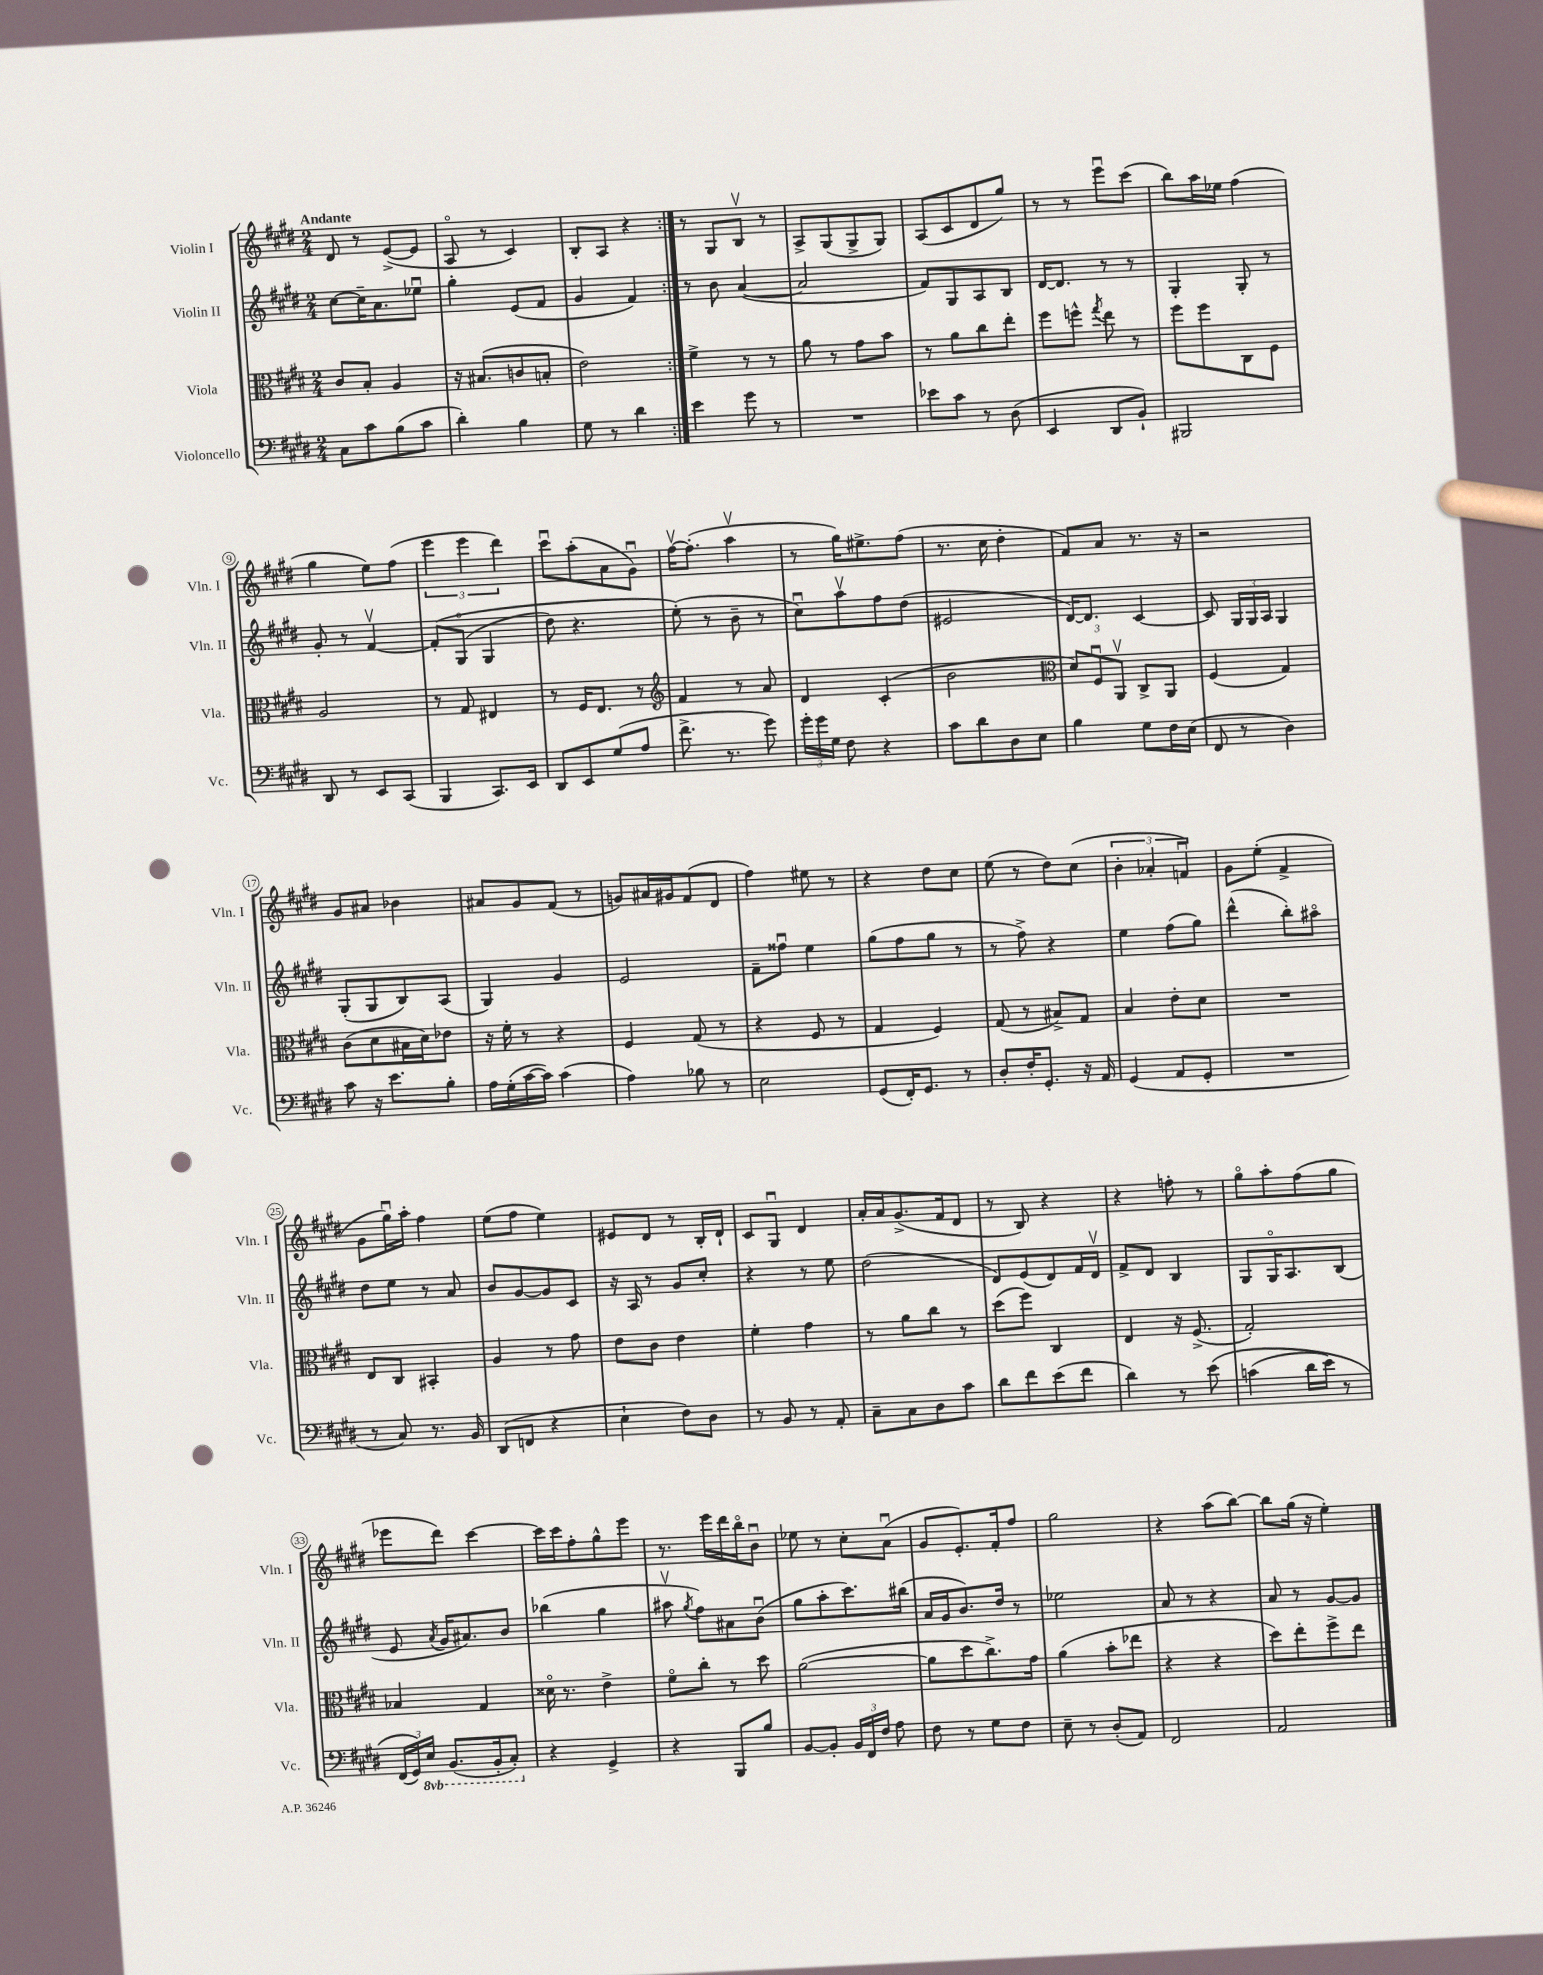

**kern	**kern	**kern	**kern
*staff4	*staff3	*staff2	*staff1
*clefF4	*clefC3	*clefG2	*clefG2
*k[f#c#g#d#]	*k[f#c#g#d#]	*k[f#c#g#d#]	*k[f#c#g#d#]
*M2/4	*M2/4	*M2/4	*M2/4
8C#	8c#	[8cc#	8d#
8c#	8B'	16cc#~]	8r
.	.	8.a	.
(8B	4A	.	([8e^
8c#	.	8ee-u	8e]
=	=	=	=
4d#')	16r	4gg#'	8Ao
.	(8.B#	.	.
.	.	.	8r
4B	8c	(8e	4c#)
.	8B'	8f#	.
=	=	=	=
8G#	2e)	4g#	8B'
8r	.	.	8A
4d#	.	4f#)	4r
=:|!	=:|!	=:|!	=:|!
4e	4f#^	8r	8r
.	.	8b	8G#
8g#	8r	([4a	8Bv
8r	8r	.	8r
=	=	=	=
2r	8a	2a]	8A^
.	8r	.	(8G#
.	8g#	.	8G#^
.	8b	.	8G#)
=	=	=	=
8e-	8r	8f#)	(8A
8c#	8a	8G#	8c#
8r	8cc#	8A	8d#
(8D#	8ee'	8B	8gg#)
=	=	=	=
4EE	8ff#	[16d#	8r
.	.	8.d#]	.
.	8ff^^	.	8r
.	8qgg#	.	.
8DD#	8ee	8r	8eeeu
8BB`)	8r	8r	(8ccc#
=	=	=	=
2BBB#	8ff#	4G#'	8bb)
.	8ff#	.	16aa
.	.	.	16ee-
.	8C#	8G#'	(4ff#
.	8F#	8r	.
=	=	=	=
8DD#	2A	8g#'	4gg#
8r	.	8r	.
8EE	.	[4f#v	8ee)
(8CC#	.	.	(8ff#
=	=	=	=
4BBB	8r	&(8f#']	6eee
.	8G#	(8G#o	.
.	.	.	6eee
8.CC#)	4E#	4G#	.
.	.	.	6ddd#)
16EE	.	.	.
=	=	=	=
8DD#	8r	8dd#)	8ccc#u
8EE	16F#	4.r	(8aa'
.	8.E	.	.
(8G#	.	.	8a
8A	8r	.	8g#u)
=	=	=	=
*	*clefG2	*	*
8.f#^	4f#	(8ee'&)	[16ff#v
.	.	.	(8.ff#']
.	.	8r	.
8.r	.	.	.
.	8r	8b~	4aav
8g#)	8a	8r	.
=	=	=	=
24g#'	4d#	8cc#u)	8r
24g#	.	.	.
24G#	.	.	.
8F#	.	8aav	16gg#)
.	.	.	8.ee#^
4r	(4c#'	8ff#	.
.	.	(8dd#	(8ff#
=	=	=	=
8c#	2b	2e#	8.r
8d#	.	.	.
.	.	.	16cc#
8D#	.	.	4dd#'
8E	.	.	.
=	=	=	=
*	*clefC3	*	*
4B	12d#)	[16d#)	8f#)
.	.	8.d#]	.
.	12F#u	.	.
.	.	.	8a
.	12AAv	.	.
8G#	8C#^	[4c#	8.r
16F#	8AA	.	.
(16E	.	.	16r
=	=	=	=
8FF#	(4F#	8c#]	2r
8r	.	24G#	.
.	.	24G#	.
.	.	24A	.
4D#)	4G#)	4G#	.
=	=	=	=
8c#	(8c#	(8G#'	8g#
16r	8d#	8G#	8a#
8.e	.	.	.
.	16B#	8B)	4b-
.	16d#)	.	.
8B'	8e-	(8A	.
=	=	=	=
16A	16r	4G#)	8a#
(16G#'	16f#'	.	.
[16c#	8r	.	8g#
16c#])	.	.	.
(4c#	4r	4g#	(8f#
.	.	.	8r
=	=	=	=
4A)	4F#	2e	8g)
.	.	.	16a#
.	.	.	16g#
8B-	(8G#	.	(8f#
8r	8r	.	8d#
=	=	=	=
2E	4r	8f#~	4ff#)
.	.	8ff##u	.
.	8F#	4ee	8ee#
.	8r	.	8r
=	=	=	=
(8GG#	4G#	(8gg#	4r
16FF#')	.	8ff#	.
8.GG#	.	.	.
.	4F#)	8gg#	8dd#
8r	.	8r	8cc#
=	=	=	=
8D#'	(8G#	8r	(8ee
16F#'	8r	8ff#^)	8r
8.GG#'	.	.	.
.	8B#^)	4r	8dd#)
16r	8G#	.	(8cc#
16AA	.	.	.
=	=	=	=
(4GG#	4B	4ee	6b'
.	.	.	6a-'
8AA	8e'	(8ff#	.
.	.	.	6fu)
8GG#'	8d#	8gg#)	.
=	=	=	=
2r	2r	(4ddd#^^	8g#
.	.	.	(8ee'
.	.	8bb')	4f#^
.	.	8aa#o	.
=	=	=	=
8r	8E	8dd#	8g#
8C#)	8C#	8ee	16gg#u)
.	.	.	16aa'
8.r	4BB#'	8r	4ff#
.	.	8a	.
16BB	.	.	.
=	=	=	=
(8DD#	4A	8b	(8ee
8FF	.	[8g#	8ff#
4r	8r	8g#]	4ee)
.	8g#	8c#	.
=	=	=	=
4E`	8e	16r	8e#
.	.	16A	.
.	8c#	8r	8d#
8F#)	4e	8g#	8r
8D#	.	8cc#'	16B'
.	.	.	16d#`
=	=	=	=
8r	4f#'	4r	8c#
8BB	.	.	8G#u
8r	4g#	8r	4d#
8AA'	.	8ee	.
=	=	=	=
8C#~	8r	(2dd#	16a'
.	.	.	16a
8C#	8a	.	(8.g#^
8D#	8cc#	.	.
.	.	.	16f#
8c#	8r	.	8d#
=	=	=	=
8d#	(8dd#	8d#)	8r
8f#	8ff#)	(8e	8B)
(8e	4C#	8d#)	4r
8f#	.	16f#	.
.	.	16d#v	.
=	=	=	=
4d#)	4E	8f#^	4r
.	.	8d#	.
8r	16r	4B	8ff'
.	(8.F#^	.	.
&(8e	.	.	8r
=	=	=	=
(4c	2G#')	8G#	8gg#o
.	.	16G#o	8aa'
.	.	8.A	.
16d#	.	.	(8ff#
16e)	.	.	.
8r	.	(8B	8gg#
=	=	=	=
(24FF#	4B-	8e	8eee-
24GG#)&)	.	.	.
24EE	.	.	.
.	.	8qa	.
(8.BBB	.	16g#	8ddd#)
.	.	8.a#)	.
.	4G#	.	[4ccc#
16BBB'	.	.	.
8CC#')	.	8b	.
=	=	=	=
4r	16d##o	(4bb-	16ccc#]
.	8.r	.	16ccc#
.	.	.	8ff#'
4GG#^	4e^	4gg#	8gg#^^
.	.	.	8eee
=	=	=	=
4r	8f#o	8aa#v	8.r
.	.	8qgg#	.
.	8cc#'	8ff#)	.
.	.	.	16eee
8BBB	8r	8a#	16ddd#
.	.	.	16bbo
8B	8dd#	(8bu	8bu
=	=	=	=
[8BB	([2a	8gg#	8ee-
8BB']	.	8aa'	8r
24BB	.	8.ccc#)	8cc#'
24FF#	.	.	.
24F#	.	.	.
8A	.	.	(8au
.	.	(16bb#	.
=	=	=	=
8F#	8a]	16a	8g#
.	.	16g#	.
8r	8dd#	8.b)	8.e')
8G#	8.cc#^)	.	.
.	.	16dd#	16f#'
8F#	.	8r	8ff#
.	16g#	.	.
=	=	=	=
8E~	(4a	2ee-	2gg#
8r	.	.	.
(8D#'	8b'	.	.
8AA)	8ee-	.	.
=	=	=	=
2FF#	4r	8a	4r
.	.	8r	.
.	4r	4r	(8aa
.	.	.	[8bb)
=	=	=	=
2AA	8dd#)	8a	8bb]
.	8ee'	8r	(16gg#
.	.	.	16r
.	8ff#^	[8g#	4ee')
.	8ee	8g#]	.
==	==	==	==
*-	*-	*-	*-
